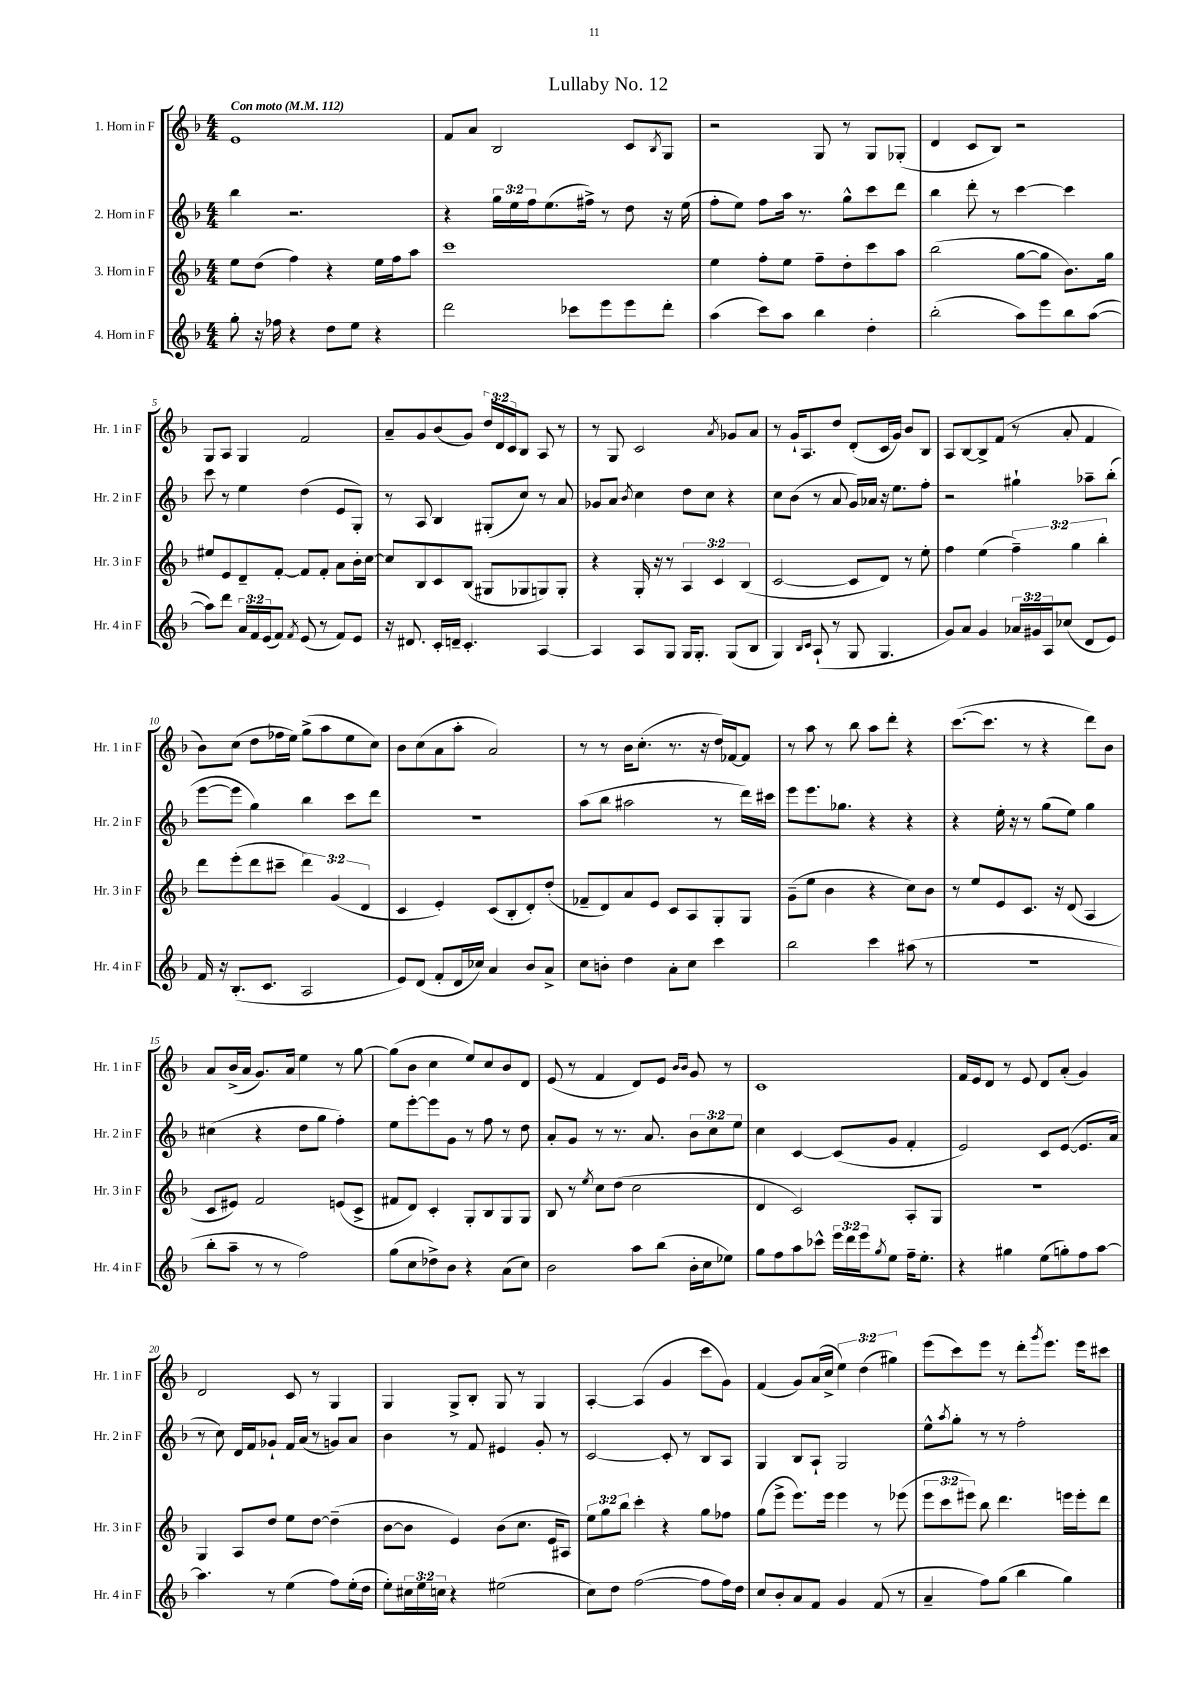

**kern	**kern	**kern	**kern
*staff4	*staff3	*staff2	*staff1
*clefG2	*clefG2	*clefG2	*clefG2
*k[b-]	*k[b-]	*k[b-]	*k[b-]
*M4/4	*M4/4	*M4/4	*M4/4
*MM112	*MM112	*MM112	*MM112
8gg'	8ee	4bb-	1e
16r	(8dd	.	.
16ff-	.	.	.
4r	4ff)	2.r	.
8dd	4r	.	.
8ee	.	.	.
4r	16ee	.	.
.	16ff	.	.
.	8aa	.	.
=	=	=	=
2ddd	1ccc	4r	8f
.	.	.	8a
.	.	24gg	2B-
.	.	24ee	.
.	.	24ff	.
.	.	(8.ee	.
8ccc-	.	.	.
.	.	16ff#^)	.
8eee	.	8r	.
8eee	.	8dd	8c
.	.	.	8qB-
8ddd'	.	16r	8G
.	.	(16ee	.
=	=	=	=
(4aa	4ee	8ff'	2r
.	.	8ee)	.
8ccc)	8ff'	8ff	.
8aa	8ee	16aa	.
.	.	8.r	.
4bb-	8ff~	.	8G
.	8dd'	8gg^^	8r
4dd'	8ccc	8ccc	8G
.	8aa	8ddd	(8G-'
=	=	=	=
(2bb-'	(2bb-	4bb-	4d
.	.	8ddd'	8c
.	.	8r	8B-)
8aa)	[8gg	[4ccc	2r
8eee	8gg]	.	.
8bb-	8.b-)	4ccc]	.
([8aa	.	.	.
.	16gg	.	.
=	=	=	=
8aa])	8ee#	8ccc	8G
8ddd	8e	8r	8A
24a	8d~	4ee	4G
24f	.	.	.
(24e	.	.	.
8f)	[8f'	.	.
8qf	.	.	.
(8e	8f]	(4dd	2f
8r	8f'	.	.
8f)	8a	8e	.
8e	16b-'	8G')	.
.	[16cc	.	.
=	=	=	=
16r	8cc]	8r	8a~
8.d#	.	.	.
.	8B-	8A	8g
16c'	8c	4B-	(8b-
16d~	.	.	.
4.c'	(8B-	.	8g)
.	8G#	(8G#'	24dd
.	.	.	24d
.	.	.	24c
.	8G-	8cc)	8B-
[4A	8G)	8r	8A
.	8G'	8a	8r
=	=	=	=
4A]	4r	8g-	8r
.	.	8a	8G
.	.	8qb-	.
8A	16G'	4cc	2c
.	16r	.	.
8G	8r	.	.
16G	6A	8dd	.
8.G'	.	.	.
.	.	8cc	.
.	6c	.	.
.	.	.	8qa
(8G	.	4r	8g-
.	(6B-	.	.
8B-	.	.	8a
=	=	=	=
4G)	[2c	8cc	8r
.	.	(8b-	16g`
.	.	.	8.A
16qqB-	.	.	.
16qqc	.	.	.
(8A`	.	8r	.
8r	.	8a	8dd
8G	8c]	16g)	(8d'
.	.	16a-	.
4.G	8d)	16r	16c
.	.	8.ee	16g)
.	8r	.	8b-
.	8ee'	8ff'	8B-
=	=	=	=
8g)	4ff	2r	8A
8a	.	.	[8B-
4g	(4ee	.	8B-^]
.	.	.	(8f
24a-	6ff~)	4gg#`	8r
24g#	.	.	.
24A	.	.	.
(8cc-	.	.	8a'
.	6gg	.	.
8d	.	8aa-~	4f
.	6bb-'	.	.
8e)	.	(8bb-'	.
=	=	=	=
16f	8ddd	[8eee	8b-)
16r	.	.	.
(8.B-'	(8eee'	8eee]	(8cc
.	8ddd	4gg)	8dd
8.c	.	.	.
.	8ccc#~	.	16ff-
.	.	.	16ee)
2A	6ddd)	4bb-	(8gg^
.	.	.	8aa
.	(6g	.	.
.	.	8ccc	8ee
.	6d	.	.
.	.	8ddd	8cc)
=	=	=	=
8e)	4c	1r	8b-
(8d	.	.	(8cc
8f'	4e')	.	8a
16d	.	.	8aa'
16cc-)	.	.	.
4a	(8c	.	2a)
.	8B-'	.	.
8b-	8d')	.	.
8a^	(8dd'	.	.
=	=	=	=
8cc	8f-~	(8aa	8r
8b'	8d)	8bb-	8r
4dd	8a	2aa#	16b-
.	.	.	(8.cc'
.	8e	.	.
8a'	8c	.	8.r
8cc	8A	.	.
.	.	.	16r
4ccc	8G'	8r	16dd)
.	.	.	[16f-
.	8G	16ddd)	8f-]
.	.	16ccc#	.
=	=	=	=
2bb-	(8g~	8eee	8r
.	8ee	8.eee	8aa
.	4b-	.	8r
.	.	8.gg-	.
.	.	.	8bb-
4ccc	4r	4r	8aa
.	.	.	8ddd'
(8aa#	8cc)	4r	4r
8r	8b-	.	.
=	=	=	=
1r	8r	4r	([8.ccc
.	8ee	.	.
.	.	.	8.ccc]
.	8e	16ee'	.
.	.	16r	.
.	8.c	8r	8r
.	.	(8gg	4r
.	16r	.	.
.	(8d	8ee)	.
.	4A	4gg	8ddd)
.	.	.	8b-
=	=	=	=
8bb-'	8c	(4cc#	8a
8aa~	8e#)	.	(16b-^
.	.	.	16a
8r	2f	4r	8.g)
8r	.	.	.
.	.	.	16a
2ff)	.	8dd	4ee
.	.	8gg	.
.	(8e	4ff')	8r
.	8c^	.	[8gg
=	=	=	=
(8gg	8f#	8ee	(8gg]
8cc	8d)	[8eee'	8b-
8dd-^)	4c'	8eee]	4cc
8b-	.	8g	.
4r	8G'	8r	8ee)
.	8B-	8ff	8cc
(8a	8G	8r	8b-
8cc)	8G	8dd	8d
=	=	=	=
2b-	8B-	8a'	(8e
.	8r	8g	8r
.	8qee	.	.
.	8cc	8r	4f
.	(8dd	8.r	.
8aa	2cc	.	8d)
.	.	8.a	.
(8bb-	.	.	8e
.	.	.	16qqb-
.	.	.	16qqb-
16b-'	.	12b-	8g
16cc	.	.	.
.	.	12cc	.
8ee-)	.	.	8r
.	.	12ee	.
=	=	=	=
8gg	4d	4cc	1c
8ff	.	.	.
8aa	2c)	[4c	.
8ccc-^^	.	.	.
24eee	.	(8c]	.
24ddd	.	.	.
24eee	.	.	.
8qgg	.	.	.
8ee	.	8g	.
16ff~	8A'	4f'	.
8.ee'	.	.	.
.	8G	.	.
=	=	=	=
4r	1r	2e)	16f
.	.	.	16e
.	.	.	8d
4gg#	.	.	8r
.	.	.	8e
(8ee	.	8c	8d
8gg')	.	([8e	(8a'
8ff	.	8.e]	4g)
[8aa	.	.	.
.	.	16a	.
=	=	=	=
4.aa]	4G	8r	2d
.	.	8cc)	.
.	8A	16d	.
.	.	16f	.
8r	8dd	8g-`	.
(4ee	8ee	16f	8c
.	.	(16a	.
.	[8dd	8r	8r
8ff)	(4dd~]	8g)	4G
(16ee'	.	8a	.
16dd	.	.	.
=	=	=	=
8ee')	[8b-	4b-	4G
24cc#	8b-]	.	.
24ee	.	.	.
24cc	.	.	.
4r	4e)	8r	8G^
.	.	8f	8B-'
(2ee#	(8b-	4e#	8G
.	8.cc	.	8r
.	.	8g'	4G
.	16e	.	.
.	8A#)	8r	.
=	=	=	=
8cc)	12ee	[2c	[4A'
.	12gg	.	.
8dd	.	.	.
.	12bb-	.	.
([2ff	4ccc'	.	(4A]
.	4r	8c']	4g
.	.	8r	.
8ff]	8gg	8B-	8ccc
16ff)	8ff-	8A	8g)
16dd	.	.	.
=	=	=	=
8cc	(8gg	4G	(4f
8b-'	8eee^	.	.
8a	8.eee)	8B-	8g)
8f	.	8A`	(16a
.	16eee	.	16cc^
4g	4eee	2G	6ee)
.	.	.	(6dd
(8f	8r	.	.
.	.	.	6gg#)
8r	(8eee-	.	.
=	=	=	=
4a~	12eee	8ee^^	(8eee
.	12ccc	.	.
.	.	8qaa	.
.	.	8gg'	8ccc)
.	12eee#)	.	.
8ff)	8bb-	8r	8eee
(8gg	4.ddd	8r	8r
4bb-	.	2ff'	8ddd'
.	.	.	8qggg
.	.	.	8.eee
4gg)	16eee	.	.
.	16eee'	.	16eee
.	8ddd	.	8ccc#
==	==	==	==
*-	*-	*-	*-
